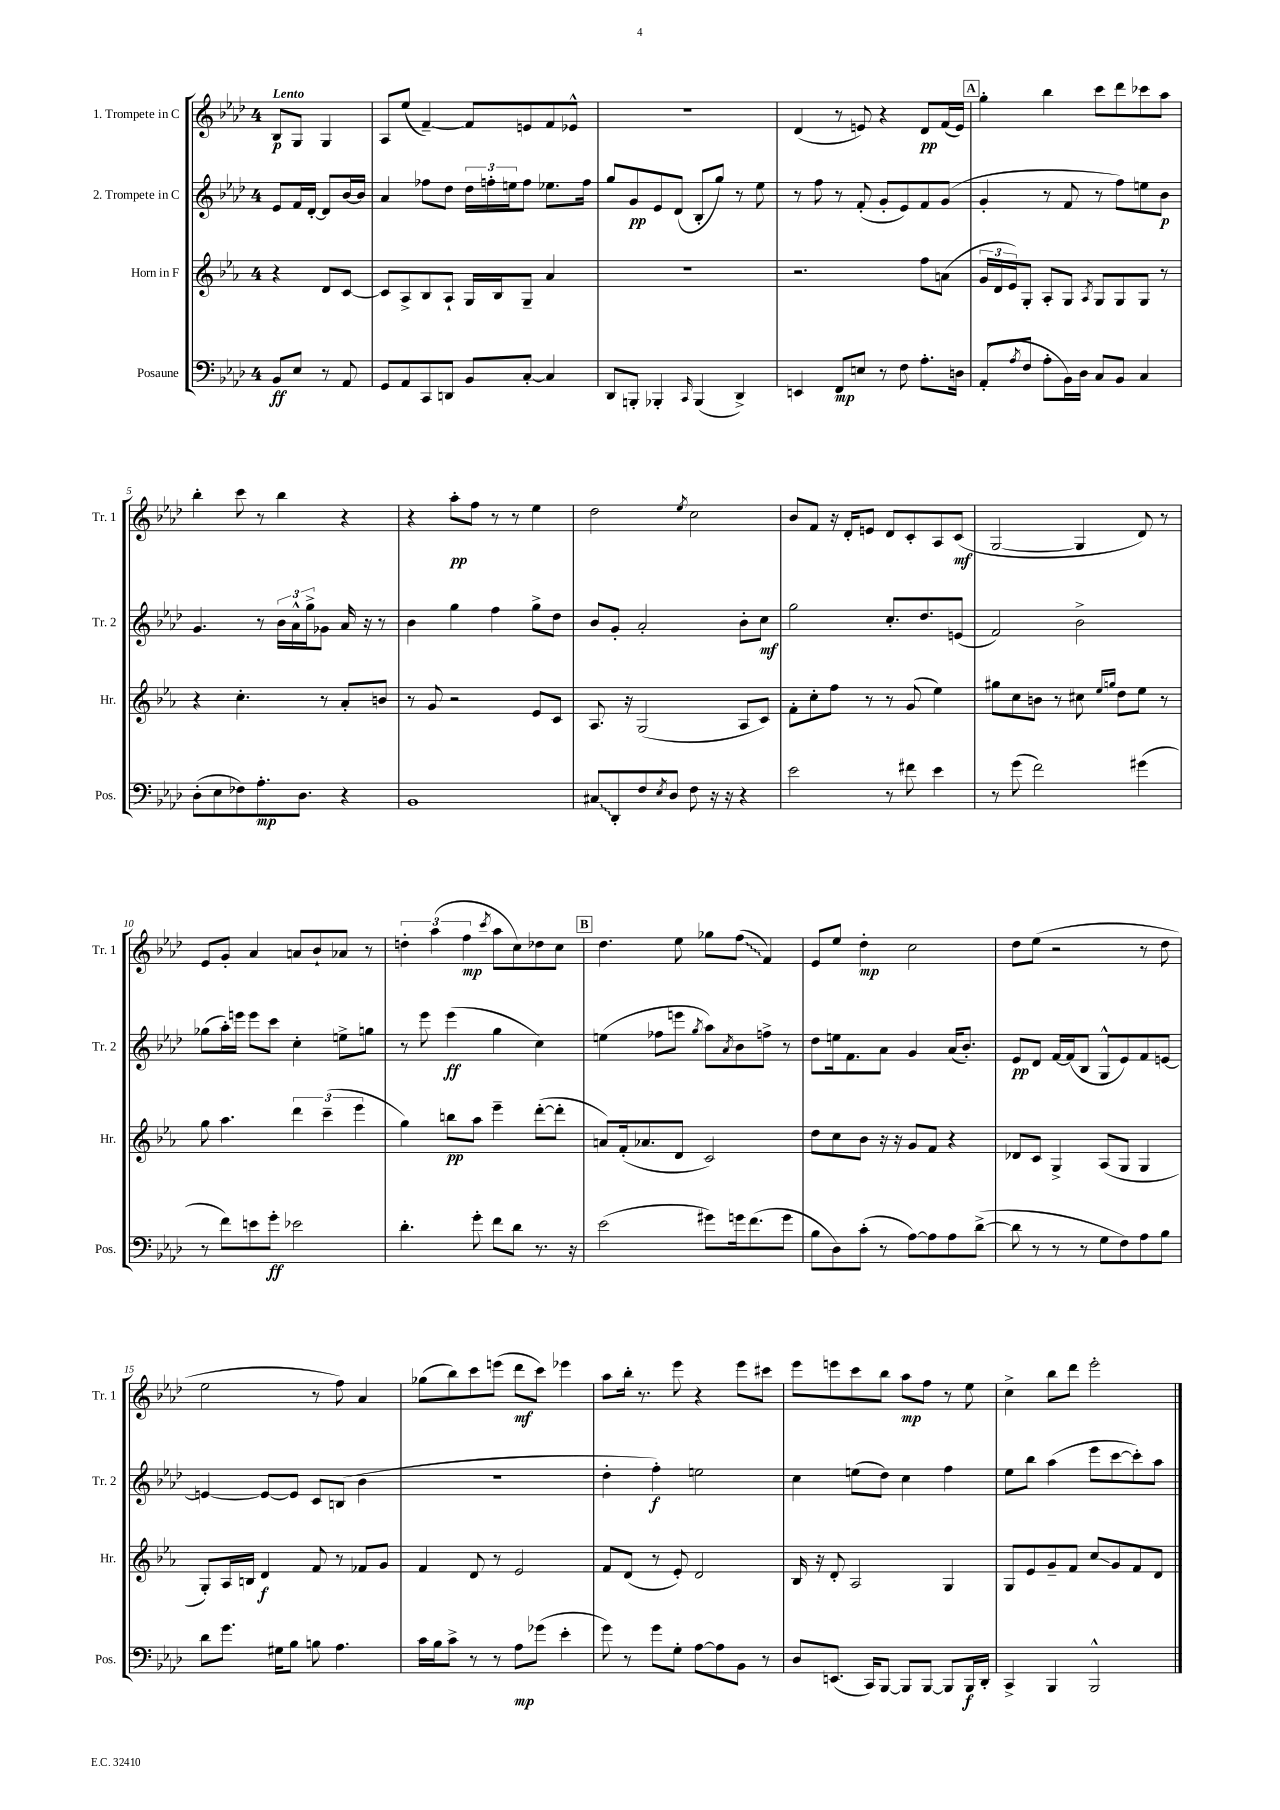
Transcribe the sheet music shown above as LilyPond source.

<<
\new StaffGroup <<
\new Staff = "s0" \with { instrumentName = "1. Trompete in C" shortInstrumentName = "Tr. 1" } {
    \clef treble \key aes \major \once \override Staff.TimeSignature.style = #'single-digit \time 4/4 \partial 2 \tempo "Lento"
    bes8\p g8 g4 |
    aes8 ees''8( f'4~--) f'8 e'8 f'8 ees'8-^ |
    r1 |
    des'4( r8 e'8) r4 des'8\pp f'16( e'16) |
    \mark \markup { \box "A" } g''4-. bes''4 c'''8 des'''8 ces'''8 aes''8 |
    bes''4-. c'''8 r8 bes''4 r4 |
    r4 aes''8-.\pp f''8 r8 r8 ees''4 |
    des''2 \acciaccatura { ees''8 } c''2 |
    bes'8 f'8 r16 des'16-. e'8 des'8 c'8-. aes8 c'8\mf( |
    g2~ g4 des'8) r8 |
    ees'8 g'8-. aes'4 a'8 bes'8-! aes'8 r8 |
    \tuplet 3/2 { d''4-. aes''4( f''4\mp } \acciaccatura { c'''8 } aes''8 c''8) des''8 c''8 |
    \mark \markup { \box "B" } des''4. ees''8 ges''8 \once \override Glissando.style = #'zigzag f''8\glissando( f'4) |
    ees'8 ees''8 des''4-.\mp c''2 |
    des''8 ees''8( r2 r8 des''8 |
    ees''2 r8 f''8) aes'4 |
    ges''8( bes''8) c'''8 e'''8( des'''8\mf c'''8) ees'''4 |
    aes''8 bes''16-. r8. ees'''8 r4 ees'''8 cis'''8 |
    ees'''8 e'''8 c'''8 bes''8 aes''8\mp f''8 r8 ees''8 |
    c''4-> bes''8 des'''8 ees'''2-. \bar "|." |
}
\new Staff = "s1" \with { instrumentName = "2. Trompete in C" shortInstrumentName = "Tr. 2" } {
    \clef treble \key aes \major \once \override Staff.TimeSignature.style = #'single-digit \time 4/4 \partial 2
    ees'8 f'16 des'16~-. des'8 bes'16~ bes'16 |
    aes'4 fes''8 des''8 \tuplet 3/2 { des''16 f''16-. e''16 } f''8 ees''8. f''16 |
    g''8 g'8\pp ees'8 des'8( bes8-. g''8) r8 ees''8 |
    r8 f''8 r8 f'8-.( g'8-. ees'8) f'8 g'8( |
    \mark \markup { \box "A" } g'4-. r8 f'8 r8 f''8) e''8 bes'8\p |
    g'4. r8 \tuplet 3/2 { bes'16 aes'16-^ g''16-> } ges'8 aes'16 r16 r8 |
    bes'4 g''4 f''4 g''8-> des''8 |
    bes'8 g'8-. aes'2-. bes'8-. c''8\mf |
    g''2 c''8.-. des''8. e'8( |
    f'2) bes'2-> |
    ges''8( aes''16-.) e'''16 e'''8 c'''8 c''4-. e''8-> g''8 |
    r8 ees'''8 ees'''4\ff( g''4 c''4) |
    \mark \markup { \box "B" } e''4( fes''8 e'''8 \acciaccatura { g''8 } aes''8) \acciaccatura { aes'8 } bes'8 f''8-> r8 |
    des''8 e''16 f'8. aes'8 g'4 aes'16( bes'8.-.) |
    ees'8\pp des'8 f'16~ f'16( bes8 g8-^ ees'8) f'8 e'8~ |
    e'4~ e'8~ e'8 c'8 b8( bes'4 |
    R1 |
    des''4-. f''4-.\f) e''2 |
    c''4 e''8( des''8) c''4 f''4 |
    ees''8 bes''8 aes''4( ees'''8 c'''8~ c'''8-.) aes''8 \bar "|." |
}
\new Staff = "s2" \with { instrumentName = "Horn in F" shortInstrumentName = "Hr." } {
    \clef treble \key ees \major \once \override Staff.TimeSignature.style = #'single-digit \time 4/4 \partial 2
    r4 d'8 c'8~ |
    c'8 aes8-> bes8 aes8-! g16 bes16 g8-- aes'4 |
    R1 |
    r2. f''8 a'8( |
    \mark \markup { \box "A" } \tuplet 3/2 { g'16 d'16 ees'16) } g8-. aes8-. g8 \acciaccatura { aes8 } g8 g8 g8 r8 |
    r4 c''4.-. r8 aes'8-. b'8 |
    r8 g'8 r2 ees'8 c'8 |
    aes8. r16 g2( aes8 c'8) |
    f'8-. c''8-. f''8 r8 r8 g'8( ees''4) |
    gis''8 c''8 b'8 r8 cis''8 \grace { ees''16 g''16 } d''8 ees''8 r8 |
    g''8 aes''4. \tuplet 3/2 { d'''4 c'''4--( ees'''4 } |
    g''4) b''8\pp aes''8 ees'''4-- d'''8~-.( d'''8-. |
    \mark \markup { \box "B" } a'8) f'16-.( aes'8. d'8 c'2) |
    d''8 c''8 bes'8 r16 r16 g'8 f'8 r4 |
    des'8 c'8 g4-> aes8( g8 g4 |
    g8-.) aes16 b16 d'4\f f'8 r8 fes'8 g'8 |
    f'4 d'8 r8 ees'2 |
    f'8 d'8( r8 ees'8-.) d'2 |
    bes16 r16 d'8-. aes2 g4 |
    g8 ees'8 g'8-- f'8 c''8\glissando g'8 f'8 d'8 \bar "|." |
}
\new Staff = "s3" \with { instrumentName = "Posaune" shortInstrumentName = "Pos." } {
    \clef bass \key aes \major \once \override Staff.TimeSignature.style = #'single-digit \time 4/4 \partial 2
    bes,8\ff ees8 r8 aes,8 |
    g,8 aes,8 c,8 d,8 bes,8 c8~-. c4 |
    des,8 b,,8-. bes,,4-. \grace { c,16 } bes,,4( des,4->) |
    e,4 f,8\mp e8 r8 f8 aes8.-. d16 |
    \mark \markup { \box "A" } aes,8-.( \acciaccatura { aes8 } f8 aes8-. bes,16) des16 c8 bes,8 c4 |
    des8-.( ees8 fes8) aes8.-.\mp des8. r4 |
    bes,1 |
    \once \override Glissando.style = #'zigzag cis8\glissando des,8-. f8 \acciaccatura { ees8 } des8 f8 r16 r16 r4 |
    ees'2 r8 fis'8 ees'4 |
    r8 g'8( f'2) gis'4( |
    r8 f'8) e'8 g'8-.\ff ees'2 |
    des'4.-. g'8-. f'8 des'8 r8. r16 |
    \mark \markup { \box "B" } ees'2( gis'8) g'16 f'8.( g'8 |
    bes8 des8) c'8-.( r8 aes8~) aes8 aes8 des'8~->( |
    des'8 r8 r8 r8 g8 f8) aes8 bes8 |
    des'8 g'8. gis16 bes8 b8 aes4. |
    c'16 bes16 c'8-> r8 r8 aes8\mp ges'8( ees'4-. |
    g'8) r8 g'8 g8-. aes8~ aes8 bes,8 r8 |
    des8 e,8.( c,16) bes,,8~ bes,,8 bes,,8~ bes,,8 bes,,16\f des,16-. |
    c,4-> bes,,4 bes,,2-^ \bar "|." |
}
>>
>>
